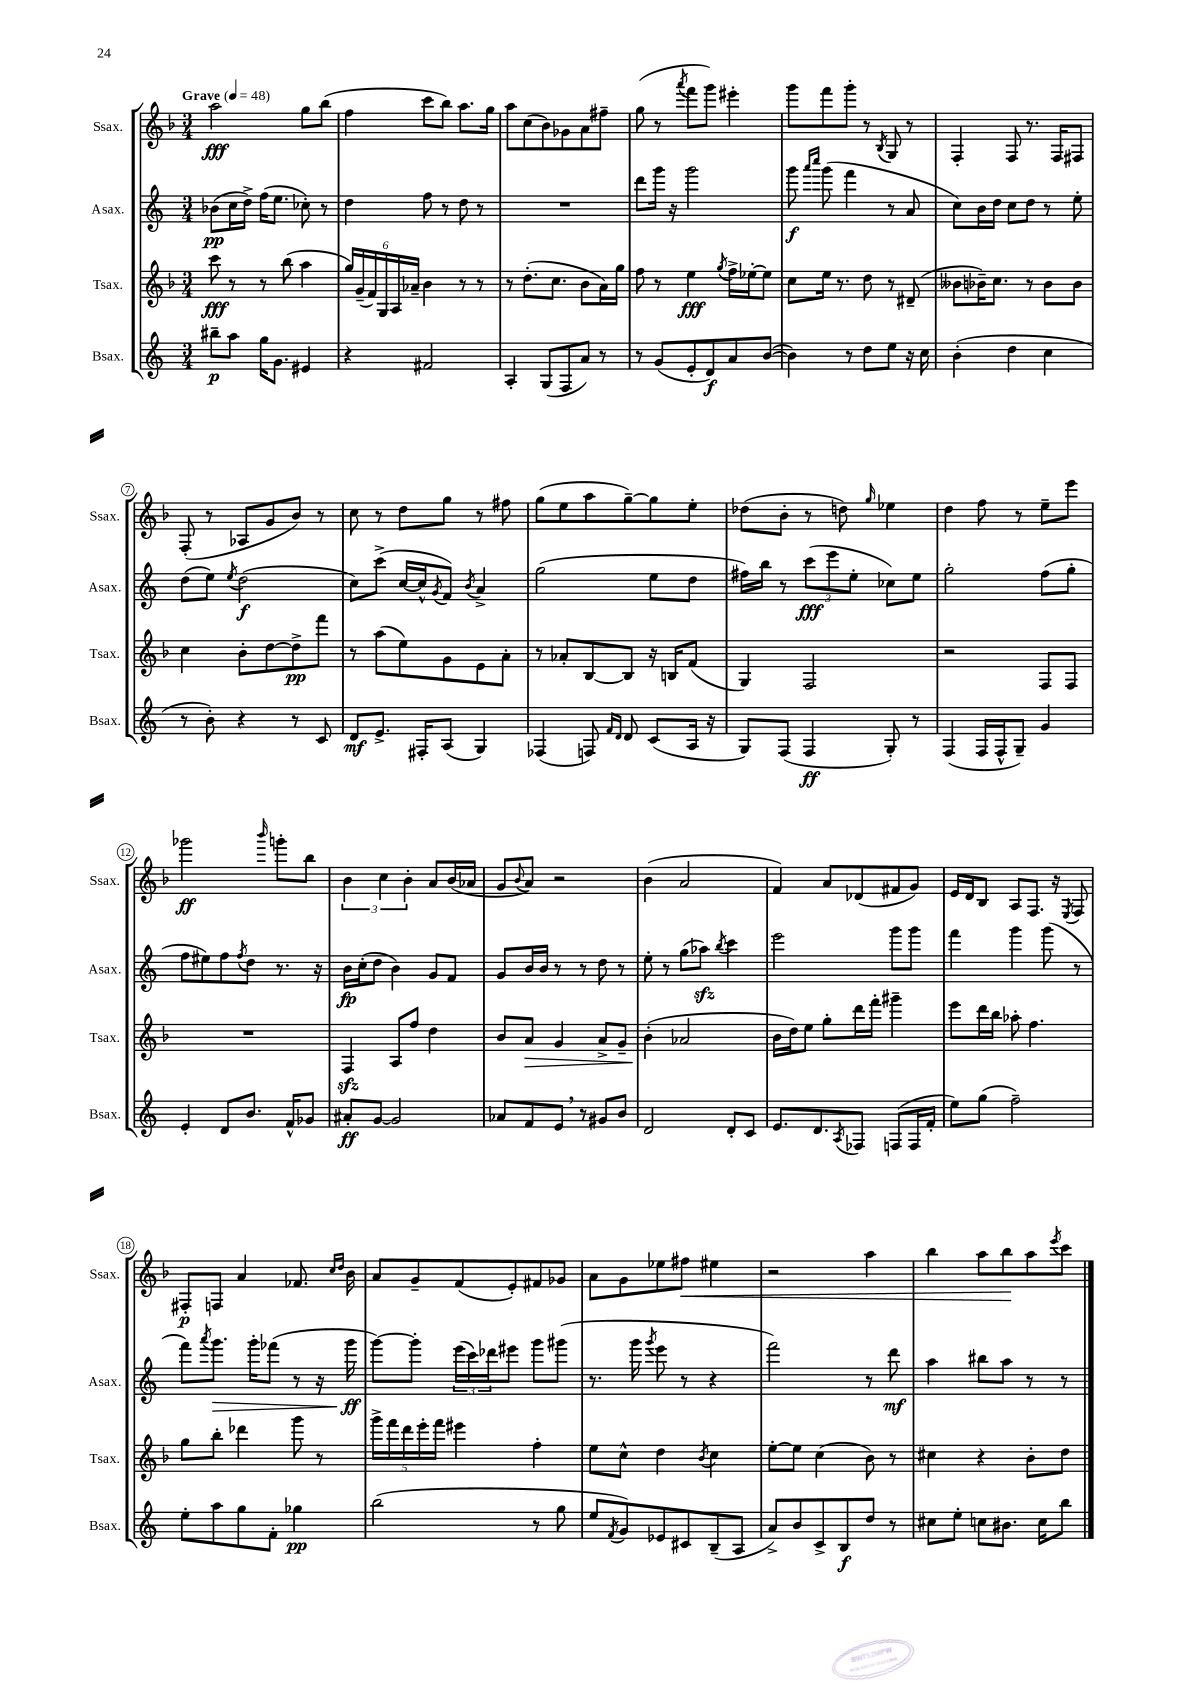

**kern	**kern	**kern	**kern
*staff4	*staff3	*staff2	*staff1
*clefG2	*clefG2	*clefG2	*clefG2
*k[]	*k[b-]	*k[]	*k[b-]
*M3/4	*M3/4	*M3/4	*M3/4
*MM48	*MM48	*MM48	*MM48
8bb#~\L	8ccc\	(8b-\L	2aa\
8aa\J	8r	16cc\L	.
.	.	16dd^\JJ)	.
16gg\LK	8r	(16ff\LK	.
8.g\J	.	8.ee\J	.
.	(8bb-\	.	.
4e#/	4aa\	8cc-'\)	8gg\L
.	.	8r	(8bb-\J
=	=	=	=
4r	24gg/LL)	4dd\	4ff\
.	(24g~/	.	.
.	24f/)	.	.
.	24G/	.	.
.	24A/	.	.
.	24a-~/JJ	.	.
2f#/	4b-\	8ff\	8ccc\L
.	.	8r	8bb-\J)
.	8r	8dd\	8.aa\L
.	8r	8r	.
.	.	.	16gg\Jk
=	=	=	=
4A'/	8r	2.r	8aa\L
.	(8.dd'\L	.	(8cc\
(8G/L	.	.	8b-\)
.	8.cc\J	.	.
8F/	.	.	8g-\
8a/J)	8b-\L	.	8a\
8r	16a\L)	.	8ff#~\J
.	16gg\JJ	.	.
=	=	=	=
8r	8ff\	8ddd\L	(8gg\
(8g/L	8r	16ggg\Jk	8r
.	.	16r	.
.	.	.	8qaaa/
8e'/	4ee\	2ggg\	8fff\L
8d/)	.	.	8ggg\J)
.	8qgg/	.	.
8a/	16ff^\LL	.	4eee#'\
.	[16ee-'\J	.	.
([8b/J	8ee-\]J	.	.
=	=	=	=
4b\])	8cc\L	8ggg\	8ggg\L
.	.	16qqaaa/LL	.
.	.	16qqcccc/JJ	.
.	16ee\Jk	(8ggg\	8fff\
.	8.r	.	.
8r	.	4fff\	8ggg'\J
8dd\L	8dd\	.	8r
.	.	.	8qB-/
8ee\J	8r	8r	8G/
16r	(8d#~/	8a/	8r
16cc\	.	.	.
=	=	=	=
(4b'\	8b--\L	8cc\L)	4F'/
.	16b-~\K)	16b\L	.
.	8.cc\J	16dd\JJ	.
4dd\	.	8cc\L	8F/
.	8r	8dd\J	8.r
4cc\	8b-\L	8r	.
.	.	.	16F/LK
.	8b-\J	8ee'\	8F#/J
=	=	=	=
8r	4cc\	(8dd\L	(8F'/
8b'\)	.	8ee\J)	8r
.	.	8qee/	.
4r	8b-'\L	(2dd\	8A-/L
.	[8dd\	.	8g/
8r	8dd^\]	.	8b-/J)
8c/	8fff\J	.	8r
=	=	=	=
8d/L	8r	8cc\L)	8cc\
8.e^/J	(8aa\L	(8ccc^\J	8r
.	8ee\)	[16cc/LL	8dd\L
16F#'/LK	.	16cc^^/]J	.
.	.	8qg/	.
(8A/J	8g\	8f/J)	8gg\J
.	.	8qb/	.
4G/)	8e\	4a^/	8r
.	8a'\J	.	8ff#\
=	=	=	=
(4F-/	8r	(2gg\	(8gg\L
.	8a-'/L	.	8ee\
8F/)	[8B-/	.	8aa\
16qqf/LL	.	.	.
16qqd/JJ	.	.	.
8d/	8B-/]J	.	[8gg~\)
(8c/L	16r	8ee\L	8gg\]
.	16B/LK	.	.
16A/Jk	(8f/J	8dd\J	8ee'\J
16r	.	.	.
=	=	=	=
8G/L)	4G/)	16ff#\LL)	(8dd-\L
.	.	16bb\JJ	.
(8F/J	.	8r	8b-'\J
4F/	2F/	(12ccc\L	8r
.	.	12eee\	.
.	.	.	8dd\)
.	.	12ee'\J	.
.	.	.	16qqgg/
8G'/)	.	8cc-\L)	4ee-\
8r	.	8ee\J	.
=	=	=	=
(4F/	2r	2gg'\	4dd\
16F/LL	.	.	8ff\
16F^^/J	.	.	.
8G~/J)	.	.	8r
4g/	8F/L	(8ff\L	8ee~\L
.	8F/J	8gg'\J	8eee\J
=	=	=	=
4e'/	2.r	8ff\L	2ggg-\
.	.	8ee#\)	.
8d/L	.	8ff\	.
.	.	8qff/	.
8.b/J	.	8dd\J	.
.	.	.	16qqbbb-/
.	.	8.r	8ggg'\L
16f^^/LK	.	.	.
8g-/J	.	.	8bb-\J
.	.	16r	.
=	=	=	=
8a#'/L	4F/	16b\LL	6b-\
.	.	(16cc'\J	.
[8g/J	.	8dd\J	.
.	.	.	6cc\
2g/]	8A/L	4b\)	.
.	.	.	6b-'\
.	8ff/J	.	.
.	4dd\	8g/L	8a/L
.	.	8f/J	(16b-/L
.	.	.	16a-/JJ
=	=	=	=
8a-/L	8b-/L	8g/L	8g/L
.	.	.	8qqb-/
8f/	8a/J	16b/L	8a/J)
.	.	16b/JJ	.
8e/J	4g/	8r	2r
8r	.	8r	.
8g#/L	8a^/L	8dd\	.
8b/J	8g~/J	8r	.
=	=	=	=
2d/	(4b-'\	8ee'\	(4b-\
.	.	8r	.
.	2a-/	(8gg\L	2a/
.	.	8aa-\J)	.
.	.	8qbb/	.
8d'/L	.	4ccc\	.
8c/J	.	.	.
=	=	=	=
8.e/L	16b-\LL	2eee\	4f/)
.	16dd\J)	.	.
.	8ee\J	.	.
8.d/	.	.	.
.	8gg'\L	.	8a/L
8qA/	.	.	.
8F-/J	16ddd\L	.	(8d-/
.	16fff'\JJ	.	.
(8F/L	4ggg#~\	8ggg\L	8f#/
16F/L	.	8ggg\J	8g/J)
16f'/JJ	.	.	.
=	=	=	=
8ee\L)	8eee\L	4fff\	16e/LL
.	.	.	16d/J
(8gg\J	16ddd\L	.	8B-/J
.	16bb-\JJ	.	.
2ff~\)	8aa-'\	4ggg\	8A/L
.	4.ff\	.	8.F/J
.	.	(8ggg\	.
.	.	.	16r
.	.	.	8qE/
.	.	8r	8F/
=	=	=	=
8ee'\L	8gg\L	8fff\L)	8F#'/L
.	.	8qaaa/	.
8aa\	8bb-'\J	8.ggg\J	8F/J
8gg\	4ddd-\	.	4a/
.	.	16ggg'\LK	.
8f'\J	.	(8fff-\J	.
4gg-\	8ggg\	8r	8.f-/
.	8r	16r	.
.	.	.	16qqcc/LL
.	.	.	16qqdd/JJ
.	.	16ggg\	16b-\
=	=	=	=
(2bb\	20ggg^\LL	[8ggg\L)	8a/L
.	20fff\	.	.
.	20ddd\	.	.
.	.	8ggg'\]J	8g~/
.	20eee'\	.	.
.	20fff\JJ	.	.
.	4eee#\	(24eee\LL	(8f/
.	.	24ccc\)	.
.	.	24ddd-\J	.
.	.	8eee#\J	8e'/)
8r	4ff'\	8ggg\L	8f#/
8gg\	.	(8ggg#\J	8g-/J
=	=	=	=
8ee/L	8ee\L	8.r	8a\L
8qf/	.	.	.
8g/)	8cc^^\J	.	8g\
.	.	16ggg\	.
.	.	8qggg/	.
8e-/	4dd\	8eee\	8ee-\
8c#/	.	8r	8ff#\J
.	8qb-/	.	.
(8B~/	4cc\	4r	4ee#\
8A/J	.	.	.
=	=	=	=
8a^/L)	[8ee'\L	2fff\)	2r
8b/	8ee\]J	.	.
8c^/	(4cc\	.	.
8B/	.	.	.
8dd/J	8b-\)	8r	4aa\
8r	8r	8ddd\	.
=	=	=	=
8cc#\L	4cc#\	4aa\	4bb-\
8ee'\J	.	.	.
8cc\L	4r	8bb#\L	8aa\L
8.b#\J	.	8aa\J	8bb-\
.	8b-'\L	8r	8aa\
16cc\LK	.	.	.
.	.	.	8qeee/
8bb\J	8dd\J	8r	8ccc\J
==	==	==	==
*-	*-	*-	*-
